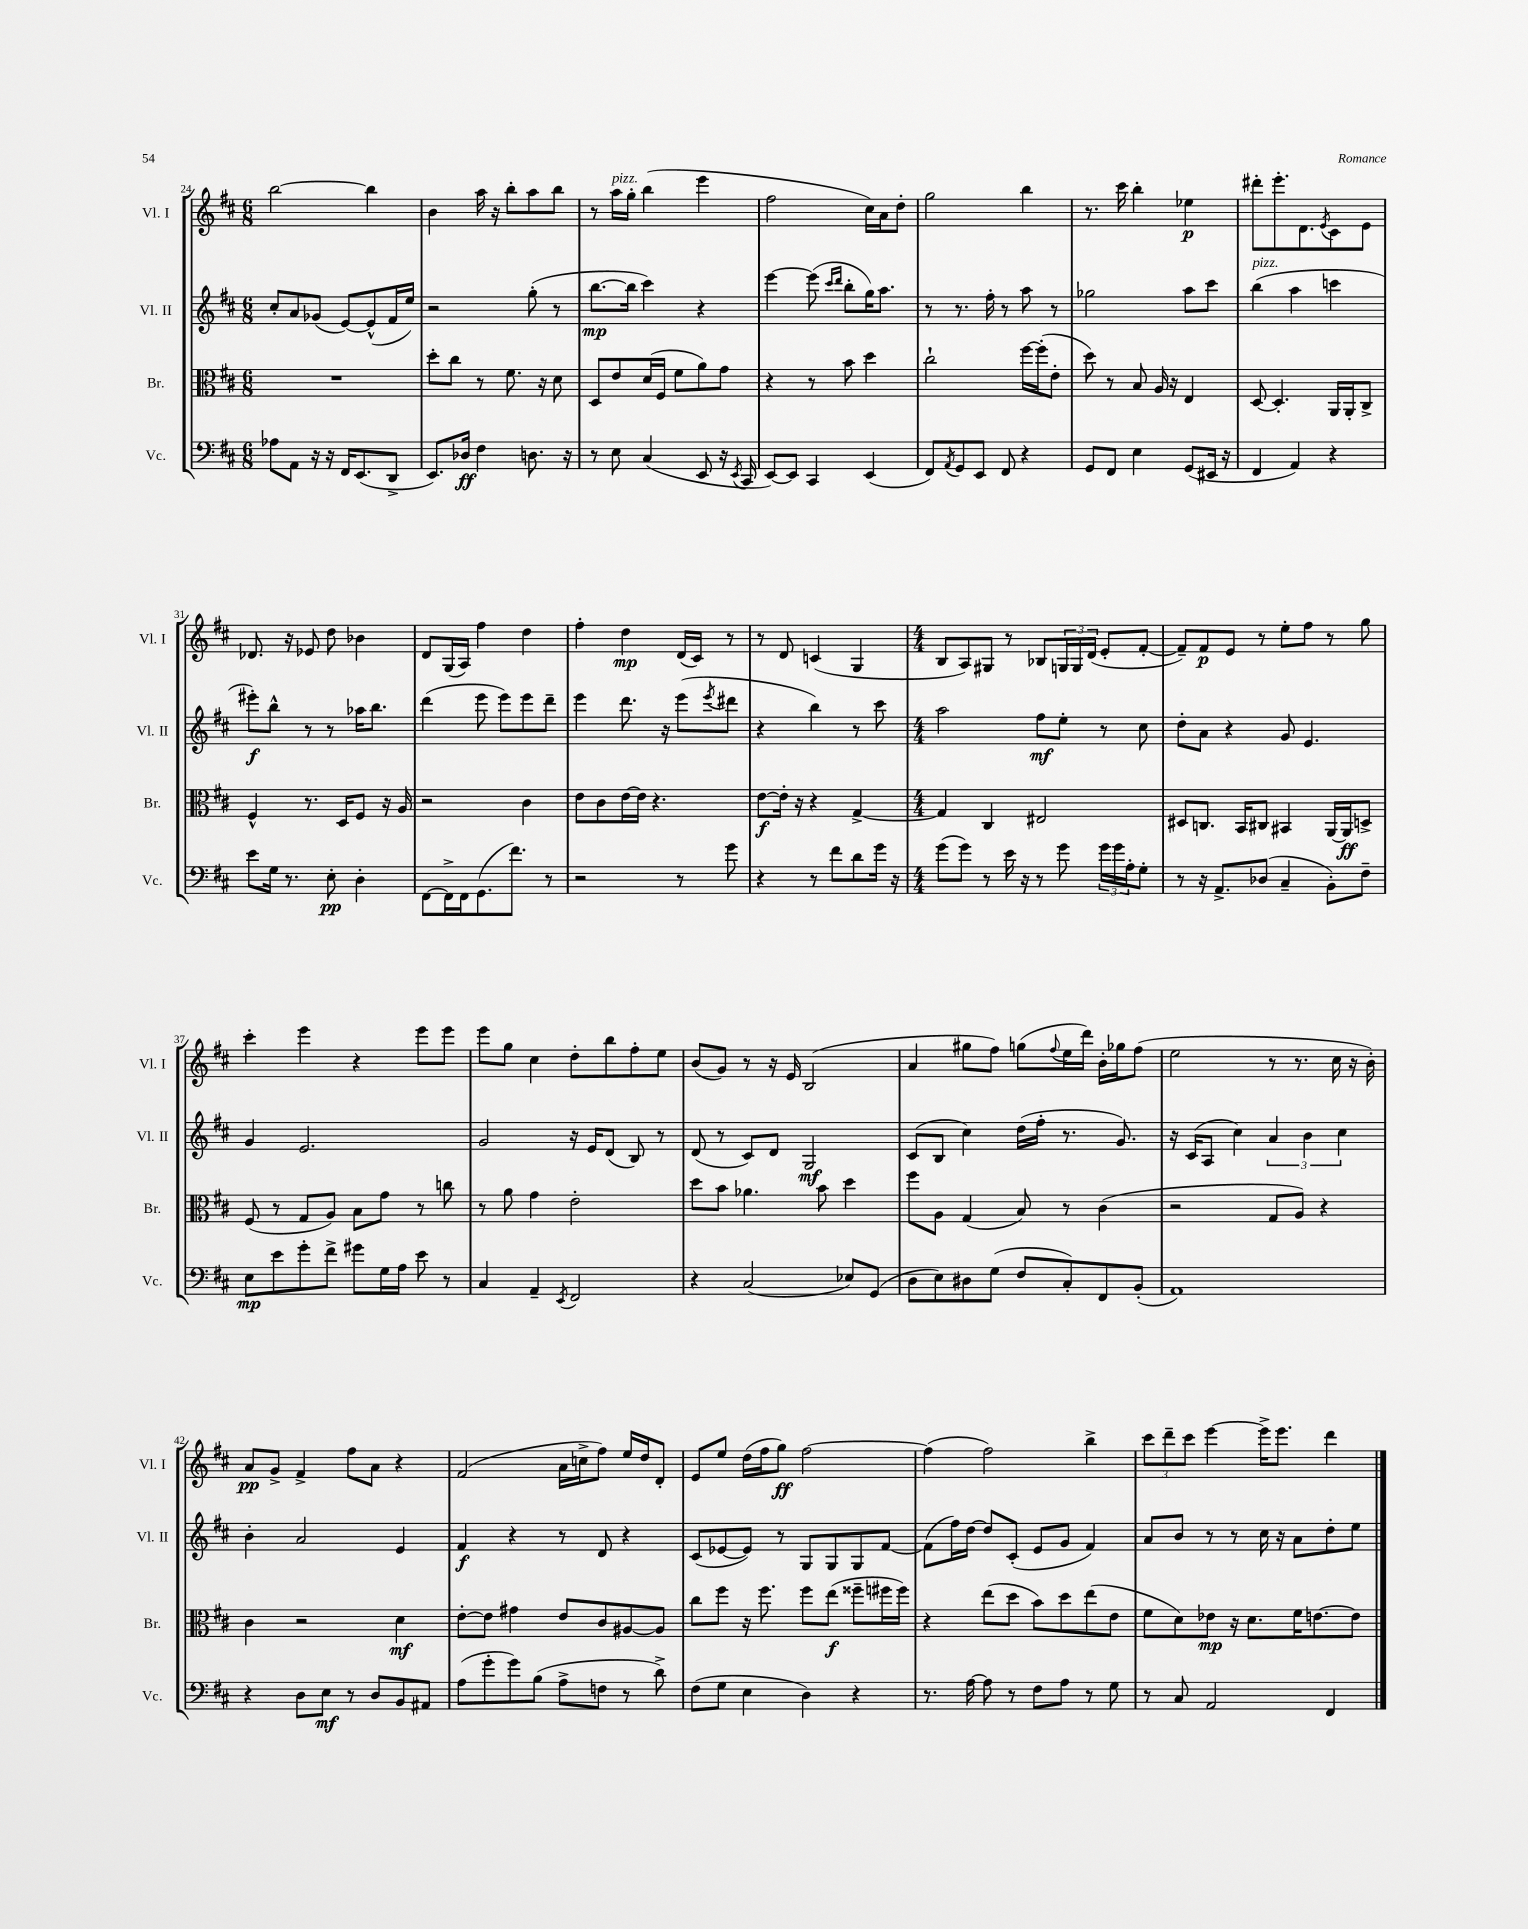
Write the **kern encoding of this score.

**kern	**kern	**kern	**kern
*staff4	*staff3	*staff2	*staff1
*clefF4	*clefC3	*clefG2	*clefG2
*k[f#c#]	*k[f#c#]	*k[f#c#]	*k[f#c#]
*M6/8	*M6/8	*M6/8	*M6/8
8A-	2.r	8cc#'	[2bb
8AA	.	8a	.
16r	.	(8g-	.
16r	.	.	.
16FF#	.	[8e)	.
(8.EE	.	.	.
.	.	(8e^^]	4bb]
8DD^	.	16f#	.
.	.	16ee)	.
=	=	=	=
8.EE)	8dd'	2r	4b
.	8cc#	.	.
16D-	.	.	.
4F#	8r	.	16aa
.	.	.	16r
.	8.f#	.	8bb'
8.D	.	(8gg'	8aa
.	16r	.	.
.	8d	8r	8bb
16r	.	.	.
=	=	=	=
8r	8D	[8.bb	8r
8E	8e	.	16aa
.	.	16bb]	16gg'
(4C#	(16d	4ccc#)	(4bb
.	16F#	.	.
.	8f#	.	.
8EE	8a)	4r	4eee
16r	8g	.	.
8qEE	.	.	.
16CC#	.	.	.
=	=	=	=
[8EE)	4r	[4eee	2ff#
8EE]	.	.	.
4CC#	8r	(8eee]	.
.	.	16qqccc#	.
.	.	16qqddd	.
.	8b	8bb'	.
(4EE	4dd	16gg)	16cc#)
.	.	8.aa	16a
.	.	.	8dd'
=	=	=	=
8FF#)	2cc#`	8r	2gg
8qAA	.	.	.
8GG	.	8.r	.
8EE	.	.	.
.	.	16ff#'	.
8FF#	.	8r	.
4r	[16ff#	8aa	4bb
.	(16ff#']	.	.
.	8e'	8r	.
=	=	=	=
8GG	8dd)	2gg-	8.r
8FF#	8r	.	.
.	.	.	16ccc#
4E	8B	.	4bb'
.	16A	.	.
.	16r	.	.
(8GG	4E	8aa	4ee-
16EE#	.	8ccc#	.
16r	.	.	.
=	=	=	=
4FF#	[8D	(4bb	8ddd#'
.	4.D']	.	8.eee'
4AA)	.	4aa	.
.	.	.	8.d
.	.	.	8qe
4r	16AA	4ccc	8c#
.	16AA'	.	.
.	8C#^	.	8e
=	=	=	=
8e	4F#^^	8eee#')	8.d-
16G	.	8bb^^	.
8.r	.	.	16r
.	8.r	8r	8e-
8E'	.	8r	8dd
.	16D	.	.
4D'	8F#	16aa-	4b-
.	.	8.bb	.
.	16r	.	.
.	16A	.	.
=	=	=	=
[8FF#	2r	(4ddd	8d
16FF#^]	.	.	(16G
16FF#	.	.	16A)
(8.GG	.	8eee	4ff#
.	.	8eee)	.
8.f#)	.	.	.
.	4c#	8eee	4dd
8r	.	8ddd~	.
=	=	=	=
2r	8e	4eee	4ff#'
.	8c#	.	.
.	[16e	8.ddd	4dd
.	16e]	.	.
.	4.r	.	.
.	.	16r	.
8r	.	(8eee	(16d
.	.	.	16c#)
.	.	8qeee	.
8g	.	8ddd#	8r
=	=	=	=
4r	[8e	4r	8r
.	16e']	.	8d
.	16r	.	.
8r	4r	4bb)	(4c
8f#	.	.	.
8d	[4G^	8r	4G
16g	.	8ccc#	.
16r	.	.	.
=	=	=	=
*M4/4	*M4/4	*M4/4	*M4/4
(8g	4G]	2aa	8B
8g)	.	.	8A)
8r	4C#	.	8G#
16e	.	.	8r
16r	.	.	.
8r	2E#	8ff#	8B-
8g	.	8ee'	24G
.	.	.	24G
.	.	.	(24d
24g	.	8r	8e'
24g	.	.	.
24A'	.	.	.
8G'	.	8cc#	[8f#'
=	=	=	=
8r	8D#	8dd'	8f#~])
16r	8.C	8a	8f#
8.AA^	.	.	.
.	.	4r	8e
.	16BB	.	.
(8D-	8C#	.	8r
4C#~	4BB#	8g	8ee'
.	.	4.e	8ff#
8BB')	[16AA	.	8r
.	16AA]	.	.
8F#~	8D^	.	8gg
=	=	=	=
8E	(8F#	4g	4ccc#'
8e	8r	.	.
8g'	8G	2.e	4eee
8f#^	8A)	.	.
8g#	8B	.	4r
16G	8g	.	.
16A	.	.	.
8e	8r	.	8eee
8r	8cc	.	8eee
=	=	=	=
4C#	8r	2g	8eee
.	8a	.	8gg
4AA~	4g	.	4cc#
8qEE	.	.	.
2FF#	2e'	16r	8dd'
.	.	16e	.
.	.	(8d	8bb
.	.	8B)	8ff#'
.	.	8r	8ee
=	=	=	=
4r	8dd	(8d	(8b
.	8b	8r	8g)
(2C#	4.a-	8c#)	8r
.	.	8d	16r
.	.	.	16e
.	.	2G	(2B
.	8b	.	.
8E-)	4dd	.	.
(8GG	.	.	.
=	=	=	=
8D	8ff#	(8c#	4a
8E)	8A	8B	.
8D#	(4G	4cc#)	8gg#
(8G	.	.	8ff#)
8F#	8B)	(16dd	(8gg
.	.	16ff#'	.
.	.	.	8qqff#
8C#')	8r	8.r	16ee
.	.	.	16ddd)
8FF#	(4c#	.	16b'
.	.	8.g)	16gg-
(8BB'	.	.	(8ff#
=	=	=	=
1AA)	2r	16r	2ee
.	.	(16c#	.
.	.	8A	.
.	.	4cc#)	.
.	8G	6a	8r
.	8A)	.	8.r
.	.	6b	.
.	4r	.	.
.	.	.	16cc#
.	.	6cc#	.
.	.	.	16r
.	.	.	16b')
=	=	=	=
4r	4c#	4b'	8a
.	.	.	8g^
8D	2r	2a	4f#^
8E	.	.	.
8r	.	.	8ff#
8D	.	.	8a
8BB	4d	4e	4r
8AA#	.	.	.
=	=	=	=
(8A	[8e'	4f#	(2f#
8g'	8e]	.	.
8g)	4g#	4r	.
(8B	.	.	.
8A^	8e	8r	16a
.	.	.	16cc^
8F	8c#	8d	8ff#)
8r	[8A#	4r	16ee
.	.	.	16dd
8d^)	8A#]	.	8d'
=	=	=	=
(8F#	8cc#	(8c#	8e
8G	8ff#	[8e-	8ee
4E	16r	8e-])	(16dd
.	8.ff#	.	16ff#
.	.	8r	8gg)
4D)	8ff#	8G	[2ff#
.	(8ee	8G	.
4r	8ff##~	8G	.
.	16ff#	[8f#	.
.	16ff#)	.	.
=	=	=	=
8.r	4r	(8f#]	(4ff#]
.	.	16ff#)	.
[16A	.	[16dd	.
8A]	(8ee	8dd]	2ff#)
8r	8dd	(8c#'	.
8F#	8b)	8e	.
8A	8dd	8g	.
8r	(8ee	4f#)	4bb^
8G	8e	.	.
=	=	=	=
8r	8f#	8a	12ccc#
.	.	.	12ddd~
8C#	8d)	8b	.
.	.	.	12ccc#
2AA	8e-	8r	[4eee
.	16r	8r	.
.	8.d	.	.
.	.	16cc#	16eee^]
.	.	16r	8.eee
.	16f#	8a	.
.	[8.e	.	.
4FF#	.	8dd'	4ddd
.	8e]	8ee	.
==	==	==	==
*-	*-	*-	*-
